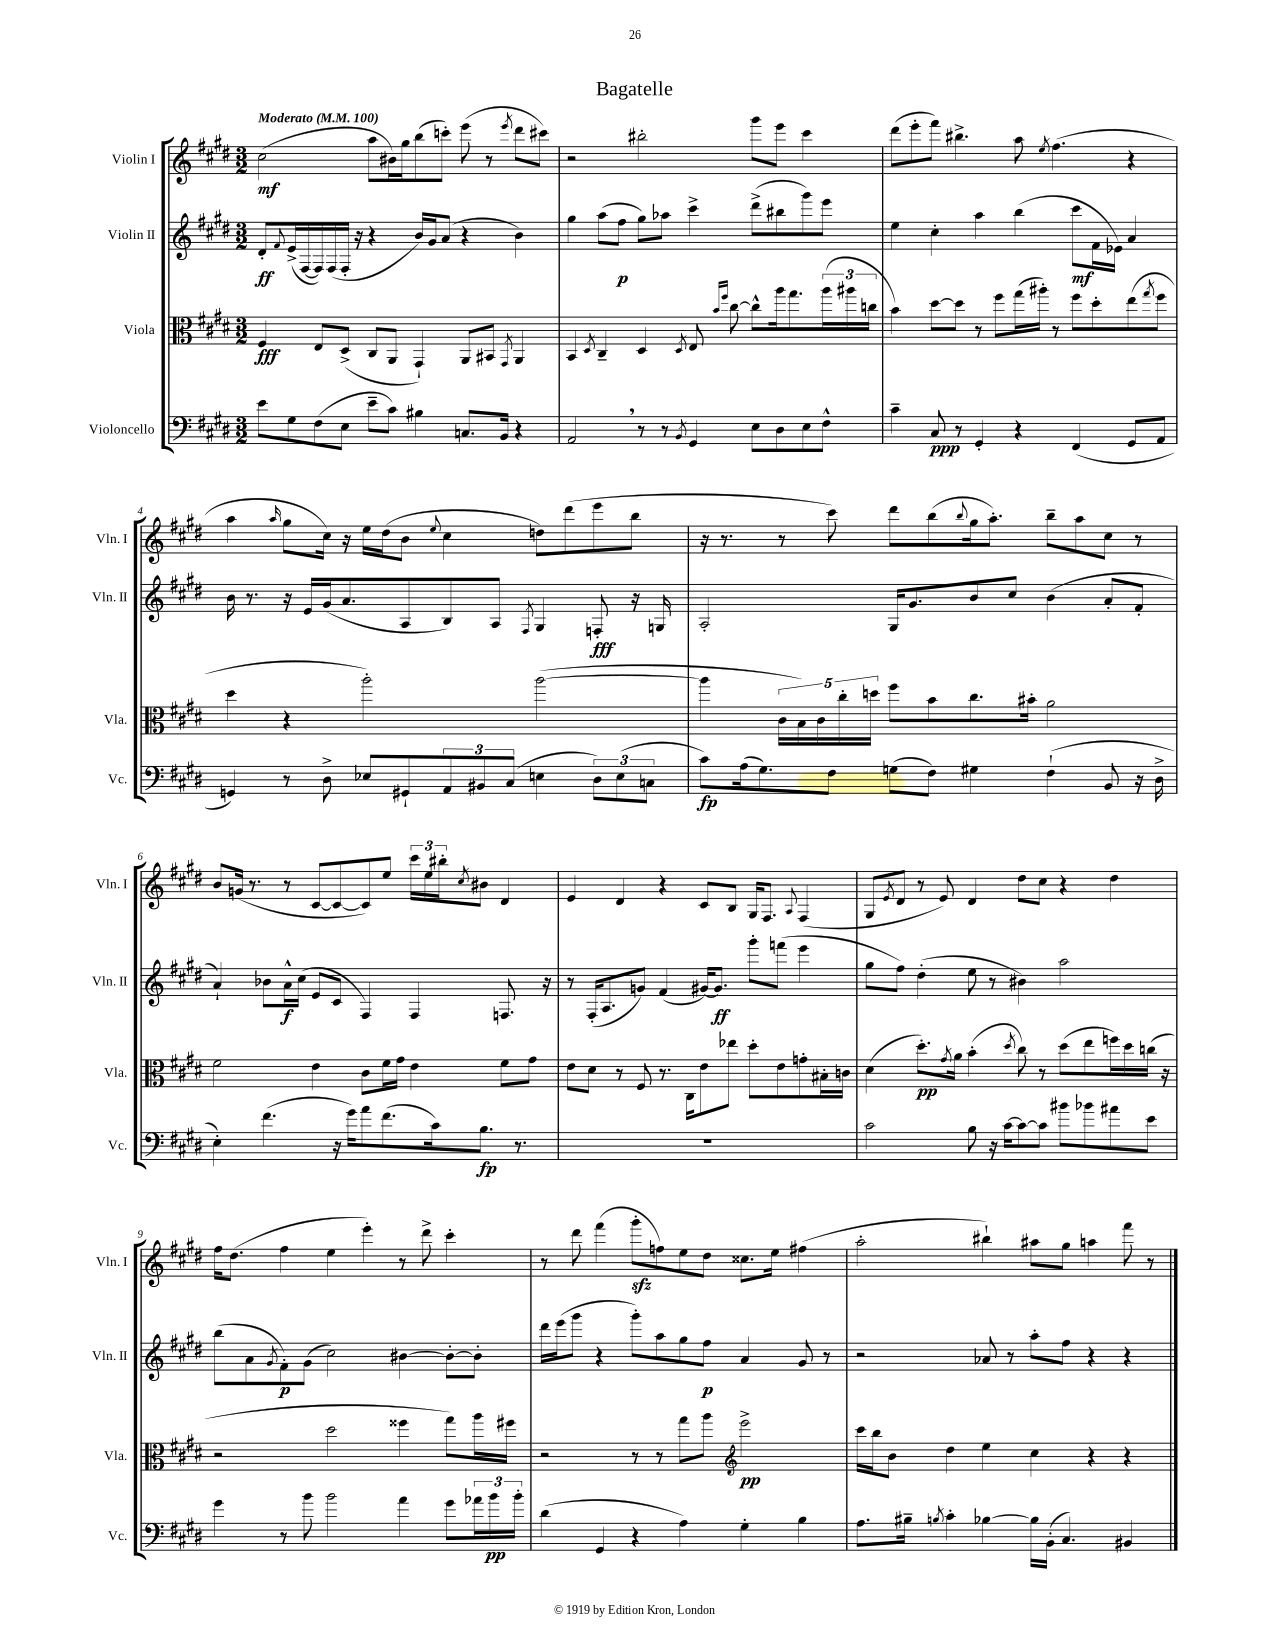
\header { title = "Bagatelle" }
<<
\new StaffGroup <<
\new Staff = "s0" \with { instrumentName = "Violin I" shortInstrumentName = "Vln. I" } {
    \clef treble \key e \major \numericTimeSignature \time 3/2 \tempo "Moderato" 4 = 100
    cis''2\mf( a''8 bis'16) gis''16 b''8( c'''8-.) e'''8( r8 \acciaccatura { e'''8 } dis'''8 cis'''8) |
    r2 bis''2-. gis'''8 e'''8 cis'''4 |
    dis'''8( e'''8-. fis'''8) bis''4.-> a''8 \acciaccatura { e''8 } fis''4.( r4 |
    a''4 \grace { a''16 } gis''8 cis''16) r16 e''16 dis''16( b'8 \appoggiatura { e''8 } cis''4 d''8) dis'''8( e'''8 b''8 |
    r16 r8. r8 cis'''8) dis'''8 b''8( \appoggiatura { b''8 } gis''16 a''8.-.) b''8-- a''8 cis''8 r8 |
    b'8 g'16( r8. r8 cis'8~ cis'8~ cis'8) e''8 \tuplet 3/2 { cis'''16 e''16 bis''16-. } \acciaccatura { cis''8 } bis'8 dis'4 |
    e'4 dis'4 r4 cis'8 b8 gis16 fis8. \appoggiatura { a8 } fis4( |
    gis8 \acciaccatura { e'8 } dis'8 r8 e'8) dis'4 dis''8 cis''8 r4 dis''4 |
    fis''16 dis''8.( fis''4 e''4 e'''4-.) r8 dis'''8-> cis'''4-. |
    r8 dis'''8 fis'''4( gis'''8-.\sfz f''8) e''8 dis''8 cisis''8. e''16 fis''4( |
    a''2-. bis''4-!) ais''8 gis''8 a''4 fis'''8 r8 \bar "|." |
}
\new Staff = "s1" \with { instrumentName = "Violin II" shortInstrumentName = "Vln. II" } {
    \clef treble \key e \major \numericTimeSignature \time 3/2
    dis'8-.\ff \appoggiatura { fis'8 } e'16->( fis16~ fis16) fis16( fis16-. r16 r4 b'16) gis'16 a'8( r4 b'4) |
    gis''4 a''8( fis''8\p gis''8) aes''8 cis'''4-> dis'''8->( bis''8 gis'''8) e'''8 |
    e''4 cis''4-. a''4 b''4( cis'''8\mf fis'16 ees'16) a'4 |
    b'16 r8. r16 e'16 gis'16( a'8. a8 b8) a8 \acciaccatura { fis8 } gis4 f8-.\fff r16 g16 |
    a2-. gis16 gis'8. b'8 cis''8 b'4( a'8-. fis'8-. |
    a'4-!) bes'8 a'16-^\f cis''16( e'8 cis'8 fis4) fis4 f8. r16 |
    r8 fis16-.( a8. g'8) fis'4( gis'16~) gis'8.\ff gis'''8-. f'''8( e'''4 |
    gis''8 fis''8) dis''4-.( e''8 r8 bis'4) a''2 |
    b''8( a'8 \acciaccatura { gis'8 } fis'8-.\p) gis'8( cis''2) bis'4~ bis'8~-. bis'8-. |
    dis'''16 e'''16( gis'''8 r4 gis'''8-.) a''8 gis''8 fis''8\p a'4 gis'8 r8 |
    r2 aes'8 r8 a''8-. fis''8 r4 r4 \bar "|." |
}
\new Staff = "s2" \with { instrumentName = "Viola" shortInstrumentName = "Vla." } {
    \clef alto \key e \major \numericTimeSignature \time 3/2
    fis4\fff e8 dis8->( cis8 a,8 gis,4-!) a,8 bis,8 \acciaccatura { gis,8 } a,4 |
    b,4 \acciaccatura { dis8 } cis4-- dis4 \acciaccatura { dis8 } e8 \grace { b'16 fis''16 } cis''8~ cis''8-^ a''16 gis''8. \tuplet 3/2 { a''16( ais''16 c''16 } |
    b'4) dis''8~ dis''8 r8 fis''8 gis''16( ais''16-.) r8 fis''8 dis''8-. e''8( \acciaccatura { gis''8 } fis''8 |
    dis''4 r4 a''2-.) a''2~( |
    a''4 \tuplet 5/4 { cis'16 b16) cis'16 cis''16-. d''16 } fis''8 b'8 cis''8. bis'16-. a'2 |
    fis'2 e'4 cis'8 fis'16 gis'16 e'4 fis'8 gis'8 |
    e'8 dis'8 r8 fis8 r8. cis16 e'8 ees''8 dis''8-. e'8 g'8-. bis16-. c'16 |
    dis'4( dis''8.-.\pp) \acciaccatura { gis'8 } a'16 b'4-.( \acciaccatura { dis''8 } cis''8) r8 dis''8( e''8 f''16) dis''16 c''16( r16 |
    r2 dis''2 fisis''4 gis''8) a''16 fis''16 |
    r2 r8 r8 gis''8 a''8 \clef treble e'''2->\pp |
    cis'''16 b''16 b'8 dis''4 e''4 cis''4 r4 r4 \bar "|." |
}
\new Staff = "s3" \with { instrumentName = "Violoncello" shortInstrumentName = "Vc." } {
    \clef bass \key e \major \numericTimeSignature \time 3/2
    e'8 gis8 fis8( e8 e'8-- cis'8) bis4 c8. b,16 r4 |
    a,2 \breathe r8 r8 \acciaccatura { b,8 } gis,4 e8 dis8 e8 fis8-^ |
    cis'4-- cis8\ppp r8 gis,4-. r4 fis,4( gis,8 a,8 |
    g,4) r8 dis8-> ees8 gis,8-! \tuplet 3/2 { a,8 bis,8 cis8( } e4 \tuplet 3/2 { dis8) e8( c8 } |
    cis'8\fp) a16( gis8.) fis8 g8( fis8) gis4 fis4-!( b,8 r16 dis16-> |
    e4-.) fis'4.( r16 gis'16) a'8 fis'8.( cis'16) b8.\fp r8. |
    R1. |
    cis'2 b8 r16 cis'16~ cis'8~ cis'8 bis'8 bes'8 ais'8 e'8 |
    gis'4 r8 b'8 b'2 a'4 gis'8 \tuplet 3/2 { aes'16 b'16\pp b'16-. } |
    dis'4( gis,4 r4 a4) gis4-. b4 |
    a8. bis16-- \acciaccatura { b8 } cis'4-. bes4~ bes16 b,16-.( cis4.) bis,4 \bar "|." |
}
>>
>>
